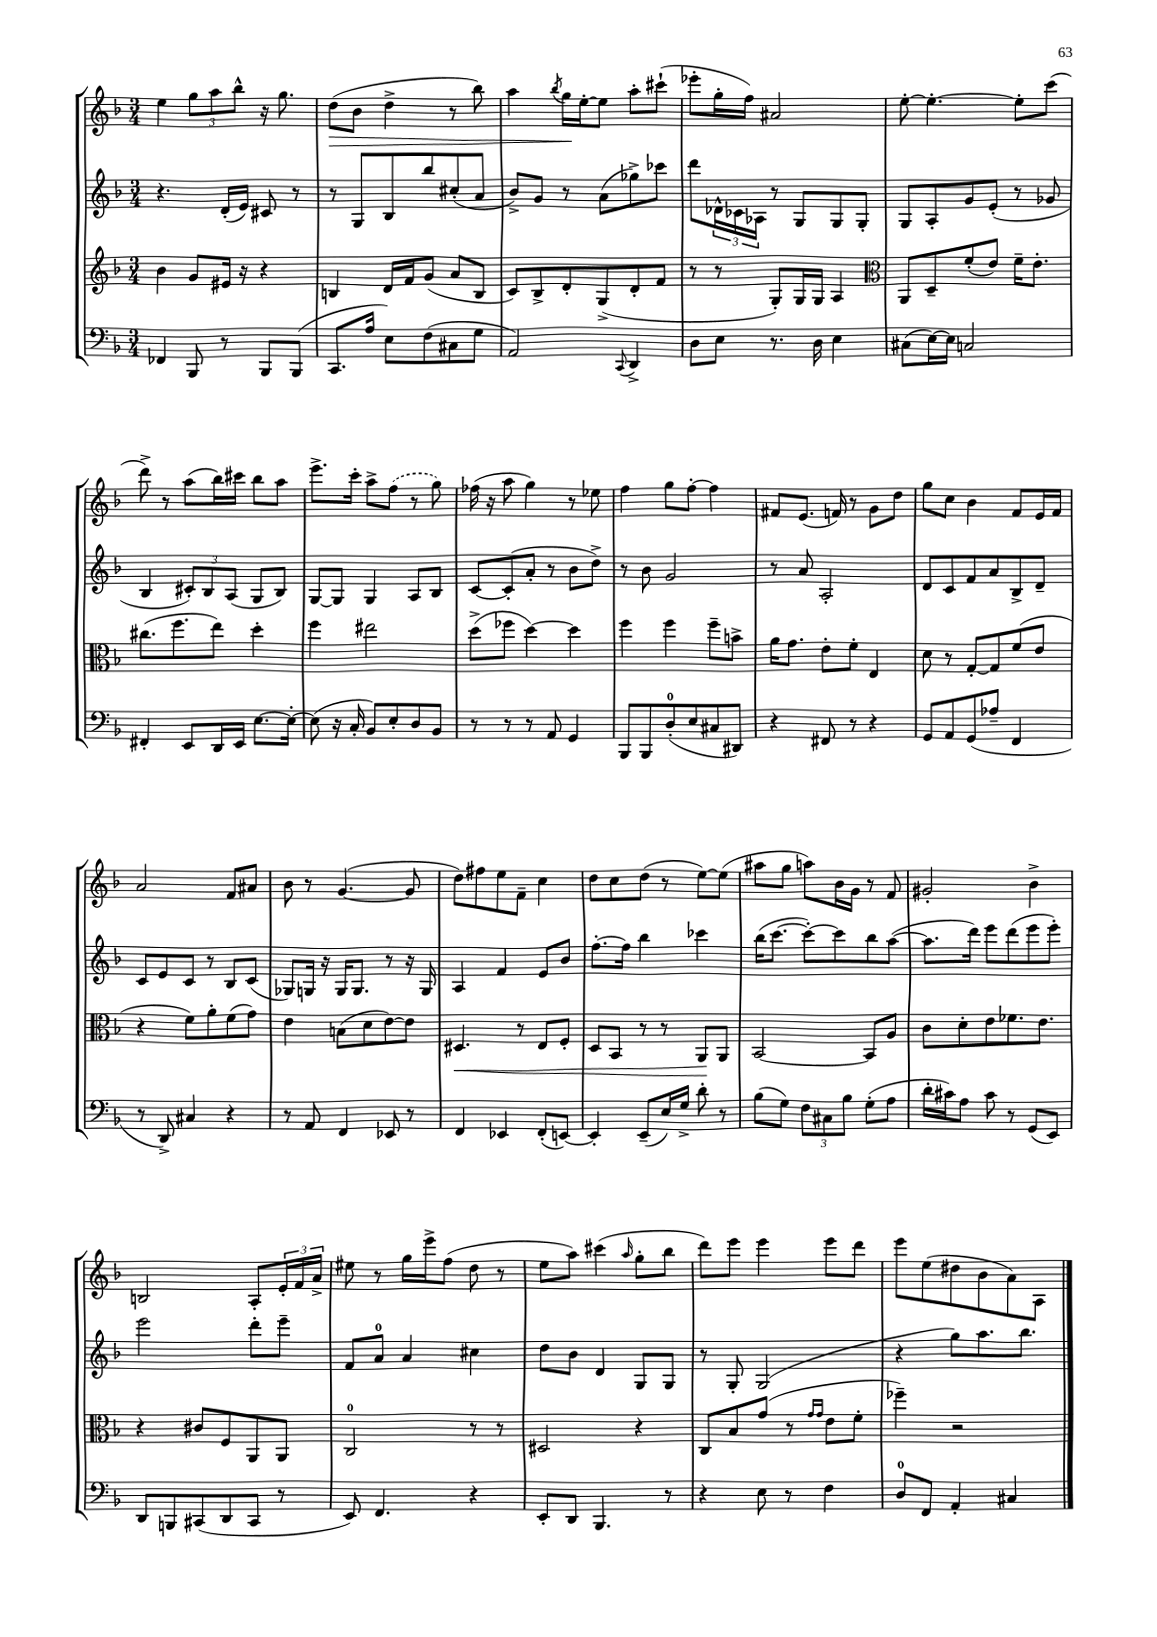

**kern	**kern	**dynam	**kern	**kern	**dynam
*part4	*part3	*part3	*part2	*part1	*part1
*staff4	*staff3	*staff3	*staff2	*staff1	*staff1
*clefF4	*clefG2	*	*clefG2	*clefG2	*
*k[b-]	*k[b-]	*	*k[b-]	*k[b-]	*
*M3/4	*M3/4	*	*M3/4	*M3/4	*
=108	=108	=108	=108	=108	=108
4FF-X/	4b-\	.	4.r	4ee\	.
8BBB-/	8g/L	.	.	12gg\L	.
.	.	.	.	12aa\	.
8r	16e#X/Jk	.	(16d'/LL	.	.
.	.	.	.	12bb-^^\J	.
.	16r	.	16e/JJ)	.	.
8BBB-/L	4r	.	8c#X/	16r	.
.	.	.	.	8.gg\	.
(8BBB-/J	.	.	8r	.	.
=109	=109	=109	=109	=109	=109
!	!	!	!	!	!LO:HP:b
8.CC/L	4Bn/	.	8r	(8dd\L	>
.	.	.	8G/L	8b-\J	.
16A/Jk	.	.	.	.	.
8E\L)	16d/LL	.	8B-/	4dd^\	.
.	16f/J	.	.	.	.
(8F\	(8g/J	.	8bb-/	.	.
8C#X\	8a/L	.	(8cc#X'/	8r	.
8G\J	8B/J	.	8a/J	8bb-\)	.
=110	=110	=110	=110	=110	=110
2AA/)	8c/L)	.	8b-^/L)	4aa\	.
.	8B-^/	.	8g/J	.	.
.	.	.	.	8qbb-/	.
.	8d'/	.	8r	16gg\LL	.
.	.	.	.	[16ee'\J	]
.	(8G^/	.	(8a\L	8ee\J]	.
8qqCC/	.	.	.	.	.
4DD^/	8d'/	.	8gg-X^\)	8aa'\L	.
.	8f/J	.	8ccc-X\J	(8ccc#X`\J	.
=111	=111	=111	=111	=111	=111
8D\L	8r	.	8ddd\L	8eee-X'\L	.
8E\J	8r	.	24d-X^^\L	16gg'\L	.
.	.	.	24c-X\	.	.
.	.	.	.	16ff\JJ)	.
.	.	.	24A-X\JJ	.	.
8.r	8G'/L)	.	8r	2a#X/	.
.	16G/L	.	8G/L	.	.
16D\	16G/JJ	.	.	.	.
4E\	4A/	.	8G/	.	.
.	.	.	8G'/J	.	.
=112	=112	=112	=112	=112	=112
*	*clefC3	*	*	*	*
(8C#X\L	8AA/L	.	8G/L	[8ee'\	.
[16E\L)	8D~/	.	8A'/	4.ee'\_	.
16E\JJ]	.	.	.	.	.
2Cn/	(8f'/	.	8g/	.	.
.	8e/J)	.	(8e'/J	.	.
.	16f~\KL	.	8r	8ee'\L]	.
.	8.e'\J	.	.	.	.
.	.	.	8g-X/	(8ccc\J	.
!!LO:LB:g=z
=113	=113	=113	=113	=113	=113
4FF#X'/	(8.cc#X\L	.	4B-/	8ddd^\)	.
.	.	.	.	8r	.
.	8.ff\	.	.	.	.
8EE/L	.	.	12c#X'/L)	(8aa\L	.
.	.	.	12B-/	.	.
16DD/L	8ee\J)	.	.	16bb-\L)	.
.	.	.	(12A/J	.	.
16EE/JJ	.	.	.	16ccc#X\JJ	.
[8.E\L	4dd'\	.	8G/L	8bb-\L	.
.	.	.	8B-/J)	8aa\J	.
16E'\Jk_	.	.	.	.	.
=114	=114	=114	=114	=114	=114
(8E\]	4ff\	.	[8G/L	8.eee^\L	.
16r	.	.	8G/J]	.	.
16C'/	.	.	.	16ccc'\Jk	.
8BB-/L)	2ee#X\	.	4G/	8aa^\L	.
8E'/	.	.	.	(8ff\J	.
8D/	.	.	8A/L	8r	.
8BB-/J	.	.	8B-/J	8gg\)	.
=115	=115	=115	=115	=115	=115
8r	(8dd^\L	.	[8c/L	(16ff-X\	.
.	.	.	.	16r	.
8r	8ff-X\J	.	(8c'/]	8aa\	.
8r	[4dd\)	.	8a'/J	4gg\)	.
8AA/	.	.	8r	.	.
4GG/	4dd\]	.	8b-\L	8r	.
.	.	.	8dd^\J)	8ee-X\	.
=116	=116	=116	=116	=116	=116
8BBB-/L	4ff\	.	8r	4ff\	.
8BBB-/	.	.	8b-\	.	.
(8D'/	4ff\	.	2g/	8gg\L	.
8E/	.	.	.	[8ff'\J	.
8C#X/	8ff~\L	.	.	4ff\]	.
8DD#X/J)	8bn^\J	.	.	.	.
=117	=117	=117	=117	=117	=117
4r	16a\KL	.	8r	8f#X/L	.
.	8.g\J	.	.	.	.
.	.	.	8a/	(8.e/J	.
8FF#X/	8e'\L	.	2A'/	.	.
.	.	.	.	16fn/)	.
8r	8f'\J	.	.	8r	.
4r	4E/	.	.	8g\L	.
.	.	.	.	8dd\J	.
=118	=118	=118	=118	=118	=118
8GG/L	8d\	.	8d/L	8gg\L	.
8AA/	8r	.	8c/	8cc\J	.
(8GG/	[8G'/L	.	8f/	4b-\	.
8A-X~/J	8G/]	.	8a/	.	.
4FF/	(8f/	.	8B-^/	8f/L	.
.	8e/J	.	8d~/J	16e/L	.
.	.	.	.	16f/JJ	.
!!LO:LB:g=z
=119	=119	=119	=119	=119	=119
8r	4r	.	8c/L	2a/	.
8DD^/)	.	.	8e/	.	.
4C#X/	8f\L)	.	8c/J	.	.
.	8a'\	.	8r	.	.
4r	(8f\	.	8B-/L	8f/L	.
.	8g\J)	.	(8c/J	8a#X/J	.
=120	=120	=120	=120	=120	=120
8r	4e\	.	8G-X/L)	8b-\	.
8AA/	.	.	16Gn/Jk	8r	.
.	.	.	16r	.	.
4FF/	(8Bn\L	.	16G/KL	([4.g/	.
.	.	.	8.G/J	.	.
.	8d\	.	.	.	.
8EE-X/	[8e\)	.	8r	.	.
8r	8e\J]	.	16r	8g/]	.
.	.	.	16G/	.	.
=121	=121	=121	=121	=121	=121
!	!	!LO:HP:b	!	!	!
4FF/	4.D#X/	<	4A/	8dd\L)	.
.	.	.	.	8ff#X\	.
4EE-X/	.	.	4f/	8ee\	.
.	8r	.	.	8f~\J	.
(8FF'/L	8E/L	.	8e/L	4cc\	.
[8EEn/J)	8F'/J	.	8b-/J	.	.
=122	=122	=122	=122	=122	=122
4EE'/]	8D/L	.	[8.ff'\L	8dd\L	.
.	8BB-/J	.	.	8cc\	.
.	.	.	16ff\Jk]	.	.
(8EE~/L	8r	.	4bb-\	(8dd\J	.
16E/L)	8r	.	.	8r	.
16G^/JJ	.	.	.	.	.
8d'\	8AA/L	.	4ccc-X\	[8ee\L)	.
8r	8AA/J	[	.	(8ee\J]	.
=123	=123	=123	=123	=123	=123
(8B-\L	[2BB-/	.	(16bb-\KL	8aa#X\L	.
.	.	.	[8.ccc\J	.	.
8G\J)	.	.	.	8gg\J	.
12F\L	.	.	8ccc'\L_)	8aan\L)	.
12C#X\	.	.	.	.	.
.	.	.	8ccc\]	16b-\L	.
12B-\J	.	.	.	.	.
.	.	.	.	16g\JJ	.
(8G'\L	8BB-/L]	.	8bb-\	8r	.
8A\J	8A/J	.	([8aa\J	8f/	.
=124	=124	=124	=124	=124	=124
16d'\LL	8c\L	.	8.aa\L]	2g#X'/	.
16c#X\J)	.	.	.	.	.
8A\J	8d'\	.	.	.	.
.	.	.	16ddd\Jk)	.	.
8c#\	8e\	.	8eee\L	.	.
8r	8.f-X\	.	(8ddd\	.	.
(8GG/L	.	.	8eee\	4b-^\	.
.	8.e\J	.	.	.	.
8EE/J)	.	.	8eee'\J)	.	.
!!LO:LB:g=z
=125	=125	=125	=125	=125	=125
8DD/L	4r	.	2eee\	2Bn/	.
8BBBn/	.	.	.	.	.
(8CC#X/	8c#X/L	.	.	.	.
8DD/	8F/	.	.	.	.
8CC#/J	8AA/	.	8ddd'\L	8A'/L	.
8r	8AA/J	.	8eee~\J	24e'/L	.
.	.	.	.	24f/	.
.	.	.	.	24a^/JJ	.
=126	=126	=126	=126	=126	=126
8EE/)	2C/	.	8f/L	8ee#X\	.
4.FF/	.	.	8a/J	8r	.
.	.	.	4a/	16gg\LL	.
.	.	.	.	16eee^\J	.
.	.	.	.	(8ff\J	.
4r	8r	.	4cc#X\	8dd\	.
.	8r	.	.	8r	.
=127	=127	=127	=127	=127	=127
8EE'/L	2D#X/	.	8dd\L	8ee\L	.
8DD/J	.	.	8b-\J	8aa\J)	.
4.BBB-/	.	.	4d/	(4ccc#X\	.
.	.	.	.	16qqaa/	.
.	4r	.	8G/L	8gg'\L	.
8r	.	.	8G/J	8bb-\J	.
=128	=128	=128	=128	=128	=128
4r	8C/L	.	8r	8ddd\L)	.
.	8B-/	.	8G'/	8eee\J	.
8E\	(8g/J	.	(2G/	4eee\	.
8r	8r	.	.	.	.
.	16qqg/LL	.	.	.	.
.	16qqg/JJ	.	.	.	.
4F\	8e\L	.	.	8eee\L	.
.	8f'\J	.	.	8ddd\J	.
=129	=129	=129	=129	=129	=129
8D/L	4ff-X~\)	.	4r	8eee\L	.
8FF/J	.	.	.	(8ee\	.
4AA'/	2r	.	8gg\L)	8dd#X\	.
.	.	.	8.aa\	8b-\	.
4C#X/	.	.	.	8a\)	.
.	.	.	8.bb-\J	.	.
.	.	.	.	8A\J	.
==	==	==	==	==	==
*-	*-	*-	*-	*-	*-
